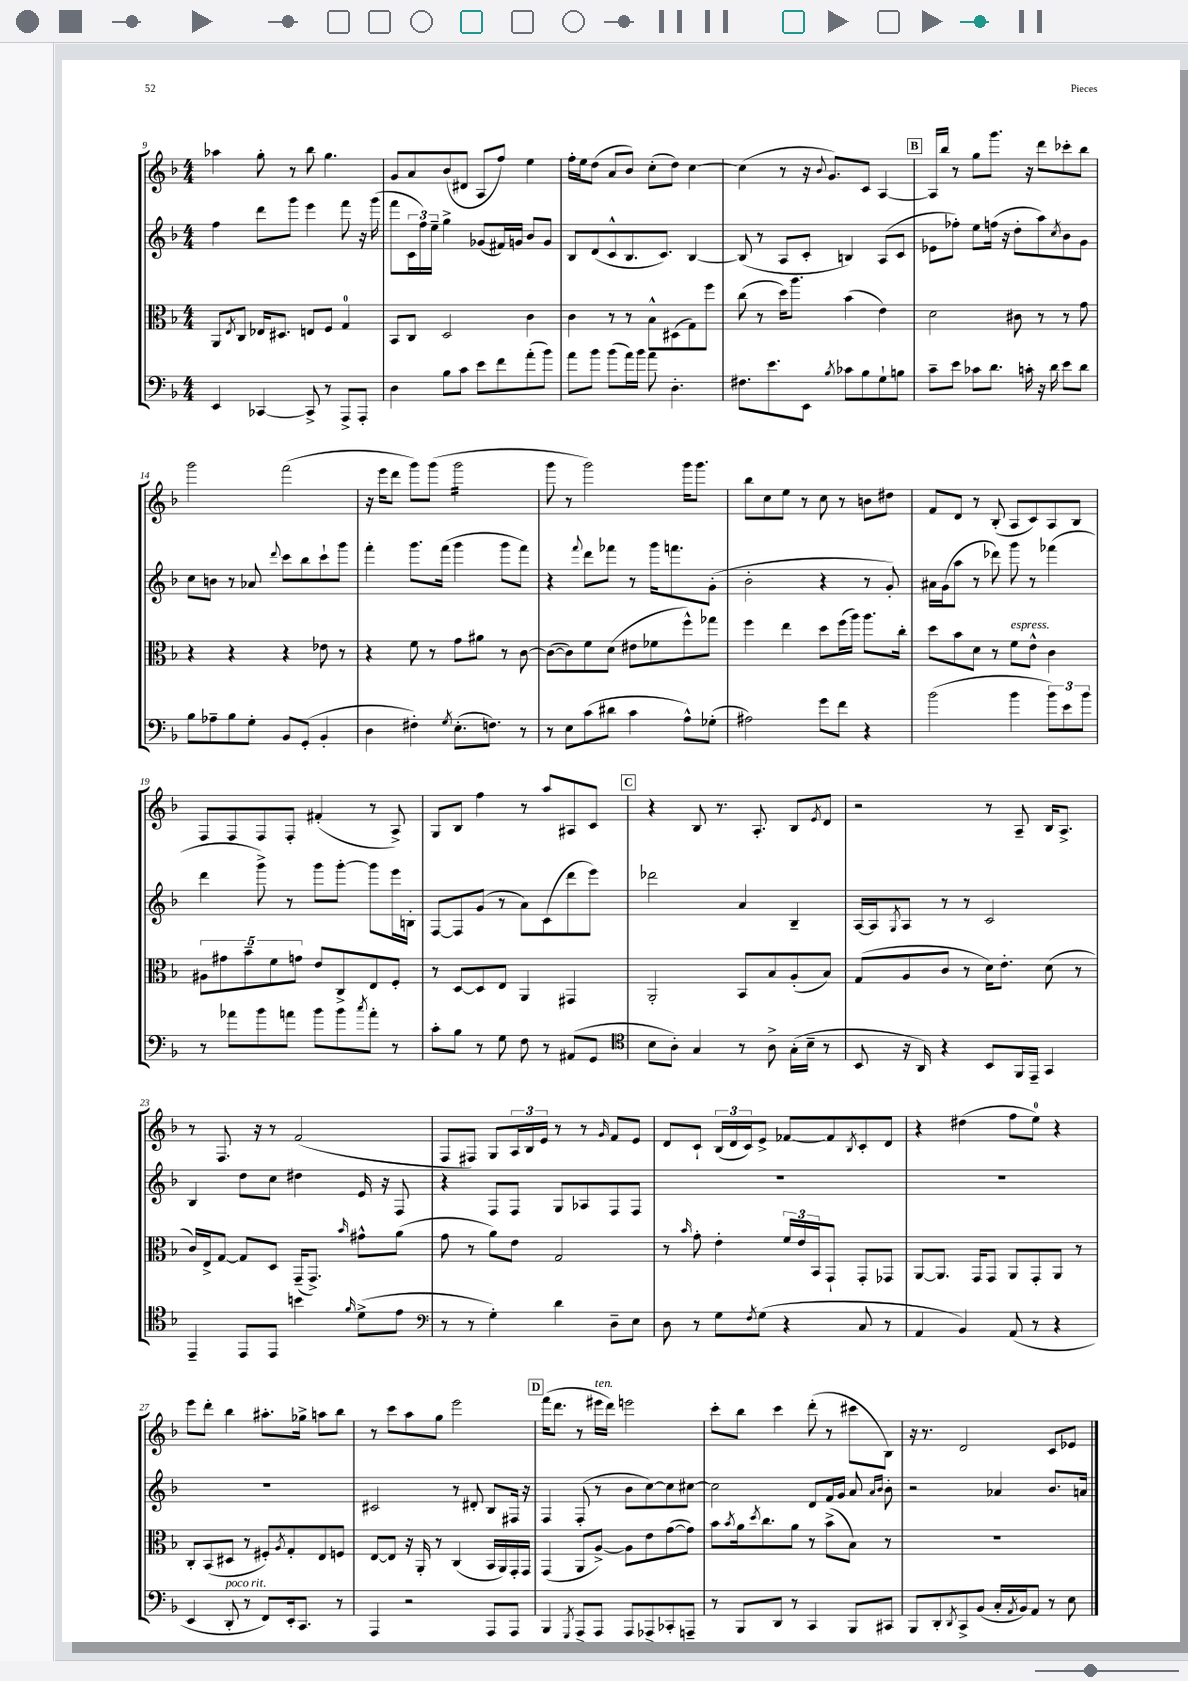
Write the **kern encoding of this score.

**kern	**kern	**kern	**kern
*staff4	*staff3	*staff2	*staff1
*clefF4	*clefC3	*clefG2	*clefG2
*k[b-]	*k[b-]	*k[b-]	*k[b-]
*M4/4	*M4/4	*M4/4	*M4/4
4EE/	8AA/L	4ff\	4aa-\
.	8qE/	.	.
.	8C/J	.	.
[4CC-/	16E-/LK	8ddd\L	8gg'\
.	8.D#/J	.	.
.	.	8ggg\J	8r
8CC-^/]	8E/L	4eee\	8bb-\
8r	8F/J	.	4.gg\
8AAA^/L	4G/	8fff\	.
8AAA'/J	.	16r	.
.	.	(16ggg\	.
=	=	=	=
4D\	8BB-/L	8fff\L	8g/L
.	8C/J	24c\L	8a/
.	.	24ff\)	.
.	.	24ee~\JJ	.
8B-\L	2D/	4gg^\	(8b-/
8c\J	.	.	8d#/J
8e\L	.	(8g-/L	8A/L
8f\	.	16f#/L)	8ff/J)
.	.	16g/JJ	.
(8a'\	4c\	8b-/L	4ee\
8b-\J)	.	8g/J	.
=	=	=	=
8a\L	4c\	8B-/L	16ff'\LL
.	.	.	16ee\J
8b-\J	.	(8d/	(8dd\J
(8b-\L	8r	8c^^/	8a/L
16a\L)	8r	8.B-/	8b-/J)
16b-\JJ	.	.	.
8a\	8B-^^\L	.	(8cc'\L
.	.	8.c/J)	.
4.D'\	(8D#\	.	8dd\J)
.	8G\)	[4B-/	[4cc\
.	8ff\J	.	.
=	=	=	=
8.F#\L	(8cc\	(8B-/]	(4cc\]
.	8r	8r	.
8.e\	.	.	.
.	16dd\LK)	8A/L	8r
.	8.aa\J	.	.
8EE\J	.	8c'/J	16r
.	.	.	8qqb-/
.	.	.	8.g/L)
8qB-/	.	.	.
8c-\L	(4b-\	4B/)	.
8B-\	.	.	8c/J
8G`\	4e\)	(8A/L	[4A/
8B\J	.	8c/J	.
=	=	=	=
8c~\L	2d\	8e-\L	16A/]LL
.	.	.	16bb-/JJ
8e\J	.	8ff-'\J)	8r
8c-\L	.	8ee\L	8gg\L
8.d\J	.	(16ff\Jk	8.ggg\J
.	.	16r	.
.	8c#\	8dd'\L	.
16c'\	.	.	16r
16r	8r	8aa\)	8ddd\L
16d\	.	.	.
.	.	8qcc/	.
8e\L	8r	8b-\	8ccc-'\
8d\J	8g\	8g\J	8bb-\J
=	=	=	=
8B-\L	4r	8cc\L	2ggg\
8A-~\	.	8b\J	.
8B-\	4r	8r	.
8G'\J	.	8a-/	.
.	.	8qqddd/	.
8BB-/L	4r	8ccc\L	(2fff\
(8GG'/J	.	8bb-\	.
4BB-'/	8e-\	8ccc`\	.
.	8r	8ggg\J	.
=	=	=	=
4D\	4r	4fff'\	16r
.	.	.	16eee\LK
.	.	.	8ddd\J
4F#'\)	8f\	8.ggg\L	8ggg\L)
.	8r	.	(8ggg\J
.	.	(16fff\Jk	.
8qG/	.	.	.
(8.E'\L	8g\L	4ggg\	2ggg\
.	8a#\J	.	.
8.F\J)	.	.	.
.	8r	8ggg\L	.
8r	[8c\	8fff\J)	.
=	=	=	=
8r	(8c\_L	4r	8ggg\
8E\L	8c\])	.	8r
.	.	8qqfff/	.
(8c\	8f\	8ddd\L	2ggg\)
8d#\J	(8d\J	8fff-\J	.
4c\	8e#\L	8r	.
.	8f-\	16ggg\LK	.
.	.	8.fff\	.
8A^^\L)	8ff^^\)	.	16ggg\LK
.	.	.	8.ggg\J
(8G-'\J	8gg-\J	(8g'\J	.
=	=	=	=
2A#\)	4ff\	2b-'\	8bb-\L
.	.	.	8cc\
.	4ee\	.	8ee\J
.	.	.	8r
8g\L	8dd\L	4r	8cc\
8f\J	(16ff\L	.	8r
.	16aa\JJ)	.	.
4r	8.aa\L	8r	8b\L
.	.	8g'/)	8dd#\J
.	16cc'\Jk	.	.
=	=	=	=
(2b-\	8dd\L	16a#\LL	8f/L
.	.	(16g\J	.
.	8b-\	8aa\J	8d/J
.	8d\J	8r	8r
.	8r	8ddd-\)	(8B-'/
4b-\	8f\L	8ggg\	8A/L
.	8e^^\J	8r	8c/)
12b-\L)	4c\	(4fff-\	8A/
12e\	.	.	.
.	.	.	8B-/J
12b-\J	.	.	.
=	=	=	=
8r	10A#\L	4ddd\	8F/L
.	10g#\	.	.
8a-\L	.	.	8F/
.	10b-~\	.	.
8b-\	.	8ggg^\)	8F/
.	10f\	.	.
8a\J	.	8r	8F'/J
.	10g\J	.	.
8b-\L	8e/L	8ggg\L	(4f#'/
8b-\	8C^/	[8ggg'\J	.
8qcc/	.	.	.
8a'\J	8E/	8ggg\]L	8r
8r	8F'/J	16eee\L	8A^/)
.	.	16B'\JJ	.
=	=	=	=
8c'\L	8r	[8F/L	8G/L
8B-\J	[8D/L	8F/]	8B-/J
8r	8D/]	(8g/J	4ff\
8G\	8E/J	8r	.
8F\	4AA/	8a\L)	8r
8r	.	(8c\	8aa/L
(8AA#/L	4GG#/	8ddd\	8A#/
8GG/J	.	8eee\J)	8c/J
=	=	=	=
*clefC4	*	*	*
8B-\L	2AA'/	2ddd-\	4r
8A'\J)	.	.	.
4G/	.	.	8B-/
.	.	.	8.r
8r	8BB-/L	4a/	.
.	.	.	8.A'/
8A^\	8B-/	.	.
(16G'\LL	(8A'/	4B-~/	8B-/L
16B-~\JJ	.	.	.
.	.	.	8qe/
8r	8B-/J)	.	8d/J
=	=	=	=
8BB-/	(8G/L	[16A/LL	2r
.	.	16A/]J	.
.	.	8qG/	.
16r	8A/	8A/J	.
16AA/)	.	.	.
4r	8c/J	8r	.
.	8r	8r	.
8BB-/L	16d\LK)	2c/	8r
.	8.e'\J	.	.
16FF/L	.	.	8A~/
16EE~/JJ	.	.	.
4GG/	(8d\	.	16B-/LK
.	.	.	8.A^/J
.	8r	.	.
=	=	=	=
4EE~/	16c/LL)	4B-/	8r
.	16E^/J	.	.
.	[8G/J	.	8.F/
8EE/L	8G/]L	8dd\L	.
.	.	.	16r
8EE/J	8D/J	8cc\J	8r
4b\	(16GG~/LK	4dd#\	(2f/
.	8.GG^/J)	.	.
16qqf/	16qqb-/	.	.
(8d^\L	8g#^^\L	16e/	.
.	.	16r	.
8e\J	(8a\J	8F/	.
=	=	=	=
*clefF4	*	*	*
8r	8g\	4r	8F/L
8r	8r	.	8F#/J)
4G'\)	8a\L)	8F/L	8G/L
.	8e\J	8F/J	24A/L
.	.	.	24B-/
.	.	.	24e/JJ
4d\	2G/	8G/L	8r
.	.	8A-/	8r
.	.	.	16qqg/
8D~\L	.	8F/	8f/L
8E\J	.	8F/J	8e/J
=	=	=	=
8D\	8r	1r	8d/L
.	16qqb-/	.	.
8r	8g'\	.	8c`/J
8G\L	4e'\	.	(24B-/LL
.	.	.	24d/
.	.	.	24c/J)
8qF/	.	.	.
(8G\J	.	.	8e^/J
4r	24f/LL	.	[8f-/L
.	24e/	.	.
.	24BB-/J	.	.
.	8GG`/J	.	8f-/]
.	.	.	8qB-/
8C/	8GG'/L	.	8c'/
8r	8GG-/J	.	8d/J
=	=	=	=
4AA/	[8AA/L	1r	4r
.	8.AA/]J	.	.
4BB-/)	.	.	(4dd#\
.	16GG/LK	.	.
.	8GG/J	.	.
(8AA/	8AA/L	.	8ff\L
8r	8GG'/	.	8ee\J)
4r	8AA/J	.	4r
.	8r	.	.
=	=	=	=
4EE/	8C'/L	1r	8eee\L
.	(8BB-/	.	8ddd'\J
8DD'/	8D#/J	.	4bb-\
8r	8r	.	.
8FF/L)	8F#'/L)	.	8.aa#'\L
.	8qA/	.	.
16EE'/k	8G'/	.	.
8.CC/J	.	.	16gg-^\Jk
.	8E/	.	8aa\L
8r	8F/J	.	8bb-\J
=	=	=	=
4AAA/	[8E/L	2c#/	8r
.	8E/]J	.	8ccc\L
2r	16r	.	8aa\
.	16AA'/	.	.
.	8r	.	8gg\J
.	(4C/	8r	2eee\
.	.	8d#'/	.
8AAA/L	16BB-/LL	8B-/L	.
.	16AA/)	.	.
8AAA/J	16GG'/	16F#/Jk	.
.	16GG/JJ	16r	.
=	=	=	=
4BBB-/	(4GG/	4F/	(16fff\LK
.	.	.	8.ddd\J
8qGGG/	.	.	.
8AAA^/L	8AA/L	(8F'/	8r
8AAA/J	[8A^/J)	8r	16eee#\LL
.	.	.	16ddd\JJ)
8AAA/L	8A\]L	8b-\L	2eee\
8AAA-^/	8e\	[8cc\)	.
8CC-'/	([8g\	8cc\]	.
8AAA~/J	8g\]J)	[8cc#\J	.
=	=	=	=
8r	8b-\L	2cc#\]	8ccc'\L
.	8qb-/	.	.
8BBB-/L	16a\k	.	8bb-\J
.	8qdd/	.	.
.	8.cc\	.	.
8DD/J	.	.	4ccc\
8r	8a\J	.	.
4CC/	8r	8d/L	(8ddd'\
.	(8b-^\L	16f/L	8r
.	.	16g/JJ	.
8BBB-/L	8B-\J)	8a/	8ccc#\L
.	.	16qqa/LL	.
.	.	16qqb-/JJ	.
8CC#/J	8r	8b-'\	8B-\J)
=	=	=	=
8BBB-/L	1r	2r	16r
.	.	.	8.r
8DD'/	.	.	.
8qDD/	.	.	.
8CC^/	.	.	2d/
(8BB-/J	.	.	.
16C'/LL	.	4a-/	.
8qAA/	.	.	.
16BB-/J)	.	.	.
8AA/J	.	.	.
8r	.	8.b-/L	8c/L
8E\	.	.	8e-/J
.	.	16a/Jk	.
==	==	==	==
*-	*-	*-	*-
